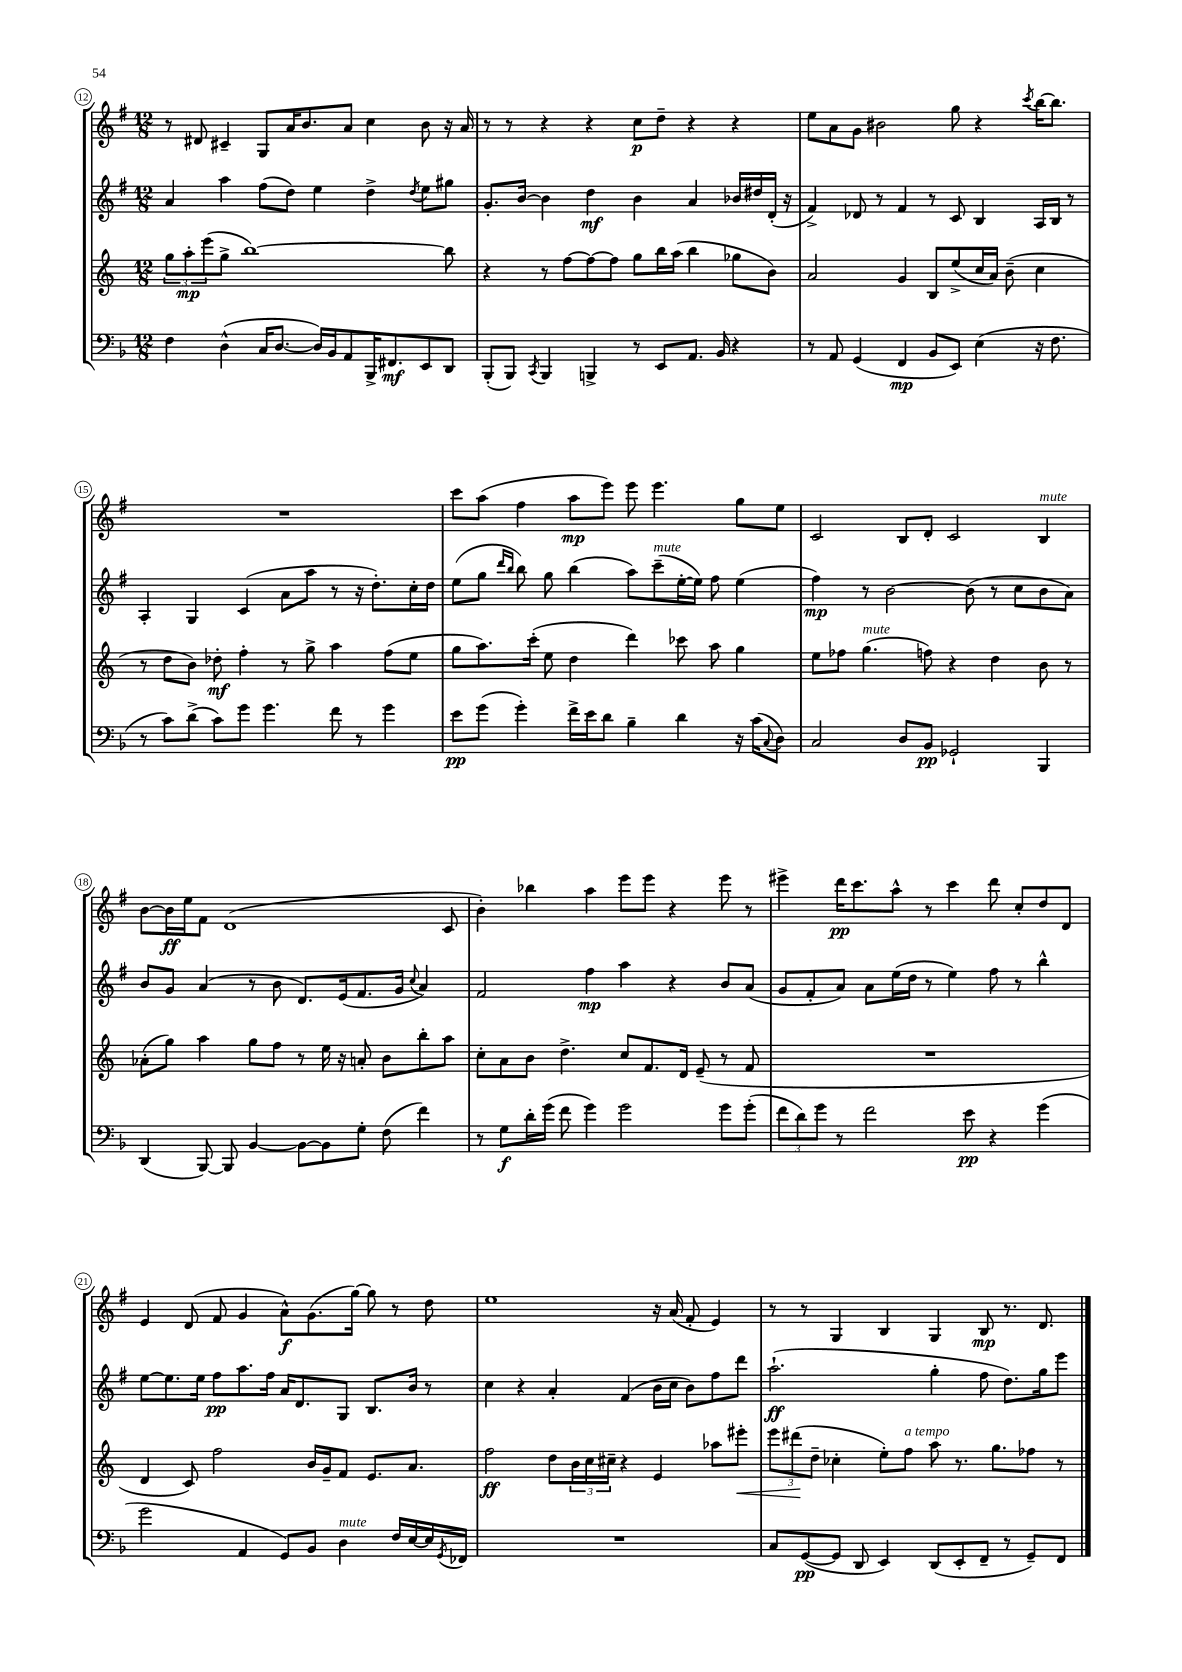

**kern	**kern	**kern	**kern
*staff4	*staff3	*staff2	*staff1
*clefF4	*clefG2	*clefG2	*clefG2
*k[b-]	*k[]	*k[f#]	*k[f#]
*M12/8	*M12/8	*M12/8	*M12/8
4F	12gg	4a	8r
.	12aa'	.	.
.	.	.	8d#
.	(12eee	.	.
(4D^^	8gg^	4aa	4c#~
.	[1bb)	.	.
16C	.	(8ff#	8G
[8.D	.	.	.
.	.	8dd)	16a
.	.	.	8.b
16D])	.	4ee	.
16BB-	.	.	.
8AA	.	.	8a
16BBB-^	.	4dd^	4cc
8.FF#	.	.	.
.	.	8qdd	.
8EE	.	8ee	8b
8DD	8bb]	8gg#	16r
.	.	.	16a
=	=	=	=
(8BBB-'	4r	8.g'	8r
8BBB-)	.	.	8r
.	.	[16b	.
8qCC	.	.	.
4BBB-	8r	4b]	4r
.	[8ff	.	.
4BBB^	8ff_	4dd	4r
.	8ff]	.	.
8r	8gg	4b	8cc
8EE	16bb	.	8dd~
.	(16aa	.	.
8.AA	4bb	4a	4r
16BB-	.	.	.
4r	8gg-	16b-	4r
.	.	16dd#	.
.	8b)	(16d'	.
.	.	16r	.
=	=	=	=
8r	2a	4f#^)	8ee
8AA	.	.	8a
(4GG	.	8d-	8g
.	.	8r	2b#
4FF	4g	4f#	.
8BB-	8B	8r	.
8EE)	(8ee^	8c	8gg
(4E	16cc	4B	4r
.	16a)	.	.
.	(8b~	.	.
.	.	.	8qccc
16r	4cc	16A	[16bb
8.F	.	16B	8.bb]
.	.	8r	.
=	=	=	=
8r	8r	4A'	1.r
8c)	8dd	.	.
(8d^	8b)	4G	.
8c)	8dd-'	.	.
8g	4ff'	(4c	.
4.g	.	.	.
.	8r	8a	.
.	8gg^	8aa	.
8f	4aa	8r	.
8r	.	16r	.
.	.	8.dd')	.
4g	(8ff	.	.
.	8ee	16cc'	.
.	.	16dd	.
=	=	=	=
8e	8gg	(8ee	8ccc
(8g	8.aa)	8gg	(8aa
.	.	16qqddd	.
.	.	16qqbb	.
4g')	.	8bb)	4ff#
.	(16ccc'	.	.
.	8ee	8gg	.
16f^	4dd	(4bb	8aa
16e	.	.	.
8d	.	.	8eee)
4B-~	4ddd)	8aa)	8eee
.	.	(8ccc~	4.eee
4d	8ccc-	[16ee'	.
.	.	16ee])	.
.	8aa	8ff#	.
16r	4gg	(4ee	8gg
(16c	.	.	.
8qqC	.	.	.
8D)	.	.	8ee
=	=	=	=
2C	8ee	4ff#)	2c
.	8ff-	.	.
.	(4.gg	8r	.
.	.	[2b	.
8D	.	.	8B
8BB-	8ff)	.	8d'
2GG-`	4r	.	2c
.	.	(8b]	.
.	4dd	8r	.
.	.	8cc	.
4BBB-	8b	8b	4B
.	8r	8a)	.
=	=	=	=
(4DD	(8a-'	8b	[8b
.	8gg)	8g	16b]
.	.	.	16ee
[8BBB-)	4aa	(4a	8f#
8BBB-]	.	.	(1d
[4BB-	8gg	8r	.
.	8ff	8b	.
8BB-_	8r	8.d)	.
8BB-]	16ee	.	.
.	16r	(16e	.
8G'	8a'	8.f#	.
(8F	8b	.	.
.	.	16g	.
.	.	8qqcc	.
4f)	8bb'	4a)	.
.	8aa	.	8c
=	=	=	=
8r	8cc'	2f#	4b')
8G	8a	.	.
16d'	8b	.	4bb-
(16g	.	.	.
8f	4.dd^	.	.
4g)	.	4ff#	4aa
2g	8cc	4aa	8eee
.	8.f	.	8eee
.	.	4r	4r
.	16d	.	.
.	(8e~	.	.
8g	8r	8b	8eee
(8g'	8f	(8a	8r
=	=	=	=
12f	1.r	8g	4eee#^
12d)	.	.	.
.	.	8f#'	.
12g	.	.	.
8r	.	8a)	16ddd
.	.	.	8.ccc
2f	.	8a	.
.	.	(16ee	8aa^^
.	.	16dd	.
.	.	8r	8r
.	.	4ee)	4ccc
8e	.	.	.
4r	.	8ff#	8ddd
.	.	8r	8cc'
(4g	.	4bb^^	8dd
.	.	.	8d
=	=	=	=
2g	4d	[8ee	4e
.	.	8.ee]	.
.	8c)	.	(8d
.	.	16ee	.
.	2ff	8ff#	8f#
4AA	.	8.aa	4g
.	.	16ff#	.
8GG)	.	16a	8a^^)
.	.	8.d	.
8BB-	16b	.	(8.g
.	16g~	.	.
4D	8f	8G	.
.	.	.	[16gg)
.	8.e	8.B	8gg]
16F	.	.	8r
[16E	8.a	16b	.
16E]	.	8r	8dd
8qGG	.	.	.
16FF-	.	.	.
=	=	=	=
1.r	2ff	4cc	1ee
.	.	4r	.
.	8dd	4a'	.
.	24b	.	.
.	24cc	.	.
.	24cc#~	.	.
.	4r	(4f#	.
.	4e	16b	16r
.	.	16cc	(16a
.	.	8b)	8f#'
.	8aa-	8ff#	4e)
.	8eee#'	8ddd	.
=	=	=	=
8C	12eee	(2.aa`	8r
.	(12ddd#	.	.
([8GG	.	.	8r
.	12dd~	.	.
8GG]	4cc-'	.	4G
8DD	.	.	.
4EE)	8ee')	.	4B
.	8ff	.	.
(8DD	8aa	4gg'	4G
8EE'	8.r	.	.
8FF~	.	8ff#	8B
.	8.gg	.	.
8r	.	8.dd)	8.r
8GG~)	8ff-	.	.
.	.	16gg	8.d
8FF	8r	8eee	.
==	==	==	==
*-	*-	*-	*-
